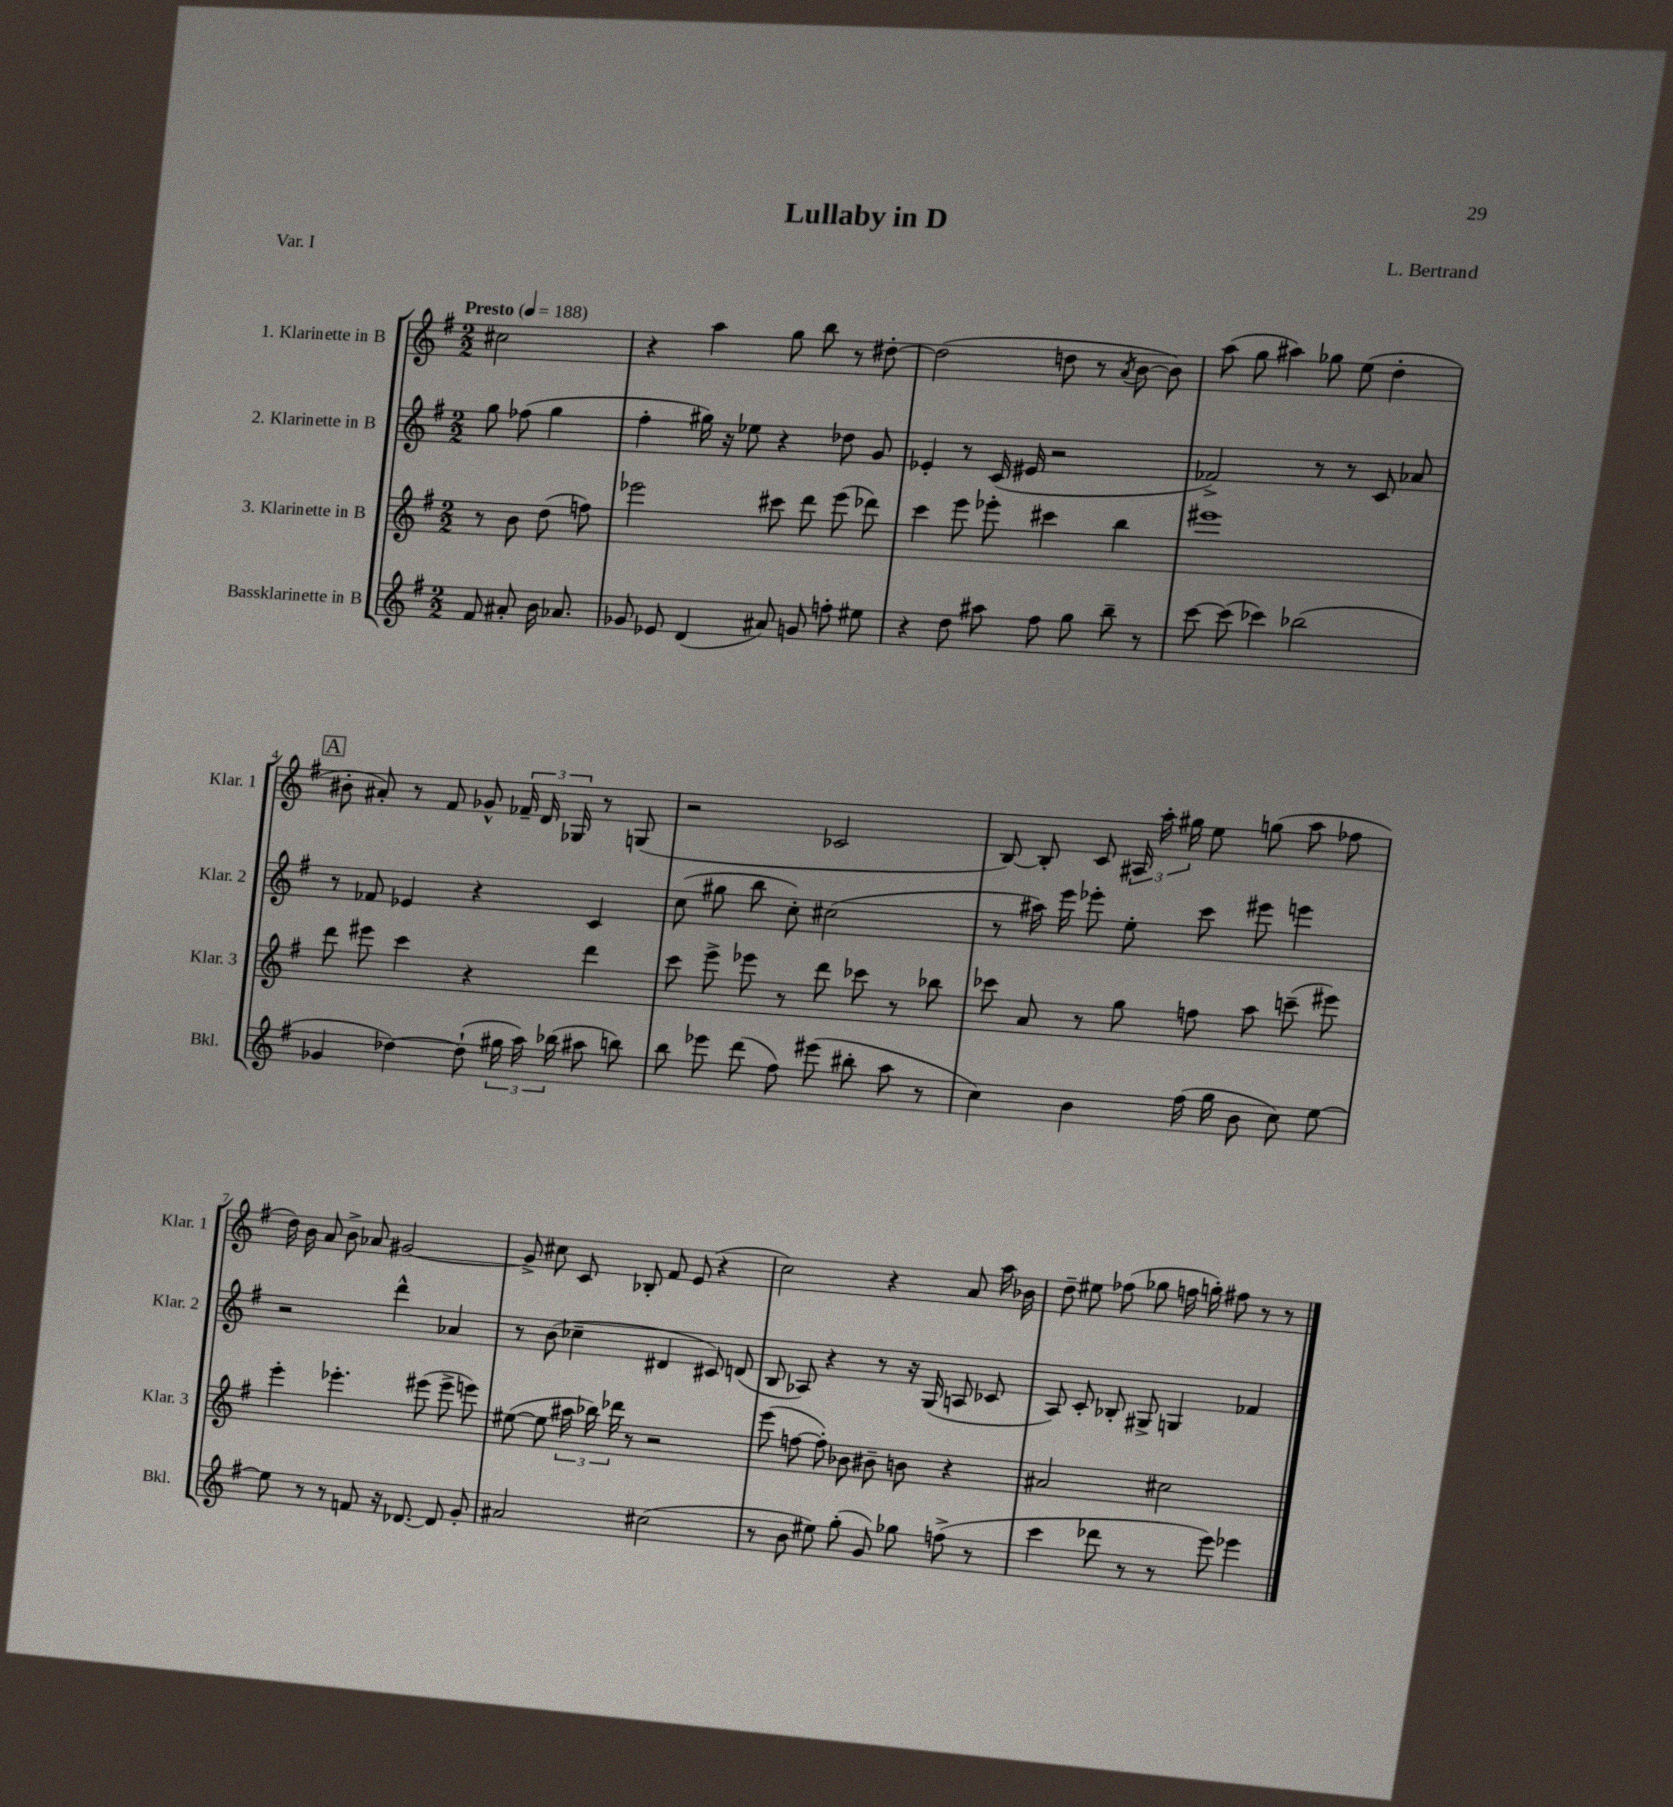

**kern	**kern	**kern	**kern
*staff4	*staff3	*staff2	*staff1
*clefG2	*clefG2	*clefG2	*clefG2
*k[f#]	*k[f#]	*k[f#]	*k[f#]
*M2/2	*M2/2	*M2/2	*M2/2
*MM188	*MM188	*MM188	*MM188
8f#/	8r	8gg\	2cc#\
8a#'/	8b\	(8ff-\	.
16b\	(8dd\	4gg\	.
8.a-/	.	.	.
.	8ff\)	.	.
=	=	=	=
8g-/	2eee-\	4ff#'\	4r
8e-/	.	.	.
(4d/	.	16gg#\)	4aa\
.	.	16r	.
.	.	8ee-\	.
8a#/)	8ccc#\	4r	8gg\
8g/	8ddd\	.	8bb\
8ff'\	(8eee-\	8dd-\	8r
8ee#\	8ddd-\)	8g/	[8dd#'\
=	=	=	=
4r	4ccc\	4e-'/	(2dd#\]
8dd\	8eee\	8r	.
8aa#\	8eee-'\	(16c/	.
.	.	16e#/	.
8ff#\	4ccc#\	2r	8dd\
8gg\	.	.	8r
.	.	.	8qa/
8bb~\	4bb\	.	[8b\
8r	.	.	8b\])
=	=	=	=
[8ccc\	1eee#	2f-^/)	(8aa\
(8ccc\]	.	.	8gg\
4ccc-\)	.	.	4aa#\)
(2bb-\	.	8r	8gg-\
.	.	8r	(8ee\
.	.	8c/	4dd'\
.	.	8a-/	.
=	=	=	=
4g-/	8ddd\	8r	8b#'\
.	8eee#\	8f-/	8a#'/)
[4dd-\)	4ccc\	4e-/	8r
.	.	.	8f#/
(8dd-`\]	4r	4r	8g-^^/
24gg#\	.	.	24f-~/
24aa\)	.	.	24d/
(24bb-\	.	.	24G-/
8aa#\	4ddd\	4c/	8r
8bb\)	.	.	(8G/
=	=	=	=
8bb\	8ccc\	(8cc\	2r
8eee-\	8eee^\	8gg#\	.
(8ddd\	8eee-\	8bb\	.
8ff#\)	8r	8cc'\)	.
(8eee#\	8ddd\	(2cc#\	2c-/
8bb#'\	8ccc-\	.	.
8aa\	8r	.	.
8r	8bb-\	.	.
=	=	=	=
4cc\)	8ccc-\	8r	[8B/)
.	8a/	16aa#\)	8B'/]
.	.	16eee\	.
4b\	8r	8eee-'\	8c/
.	8gg\	8ee'\	24A#/
.	.	.	24aa'\
.	.	.	24gg#\
(16ff#\	8ff\	8ccc\	8ee\
16gg\	.	.	.
8b\	8aa\	8eee#\	(8gg\
8cc\)	(8ccc~\	4eee\	8aa\
[8ee\	8eee#\)	.	8ff-\
=	=	=	=
8ee\]	4eee'\	2r	16dd\)
.	.	.	16b\
8r	.	.	8a/
8r	4.eee-'\	.	8b^\
8f/	.	.	8a-/
16r	.	4ddd^^\	[2g#/
[8.d-/	.	.	.
.	(8eee#\	.	.
8d-/]	8eee#^\	4a-/	.
8g'/	8eee\)	.	.
=	=	=	=
2a#/	([8ee#\	8r	8g#^/]
.	8ee#\]	(8b\	8cc#\
.	24aa#\	4cc-~\	8c/
.	24bb-\)	.	.
.	24ddd-\	.	.
.	8r	.	8B-'/
(2cc#\	2r	4d#/	8f#/
.	.	.	(8e/
.	.	8c#/)	4r
.	.	(8d/	.
=	=	=	=
8r	(8eee\	8B/	2cc\)
8b\	[8ff\	8A-/)	.
8ee#\)	8ff'\])	4r	.
(8gg'\	8b-\	.	.
8g/)	8b#~\	8r	4r
8gg-\	8b\	16r	.
.	.	(16G/	.
(8ff^\	4r	8A/	8a/
8r	.	8c-/	16aa\
.	.	.	16b-\
=	=	=	=
4ccc\	2a#/	8A/)	8dd~\
.	.	8c'/	8ee#\
8ddd-\	.	8B-'/	(8ff-\
8r	.	8G#^/	8gg-\
8r	2cc#\	4G/	16ff\
.	.	.	16gg'\)
8eee\)	.	.	8ff#\
4eee-\	.	4f-/	8r
.	.	.	8r
==	==	==	==
*-	*-	*-	*-
